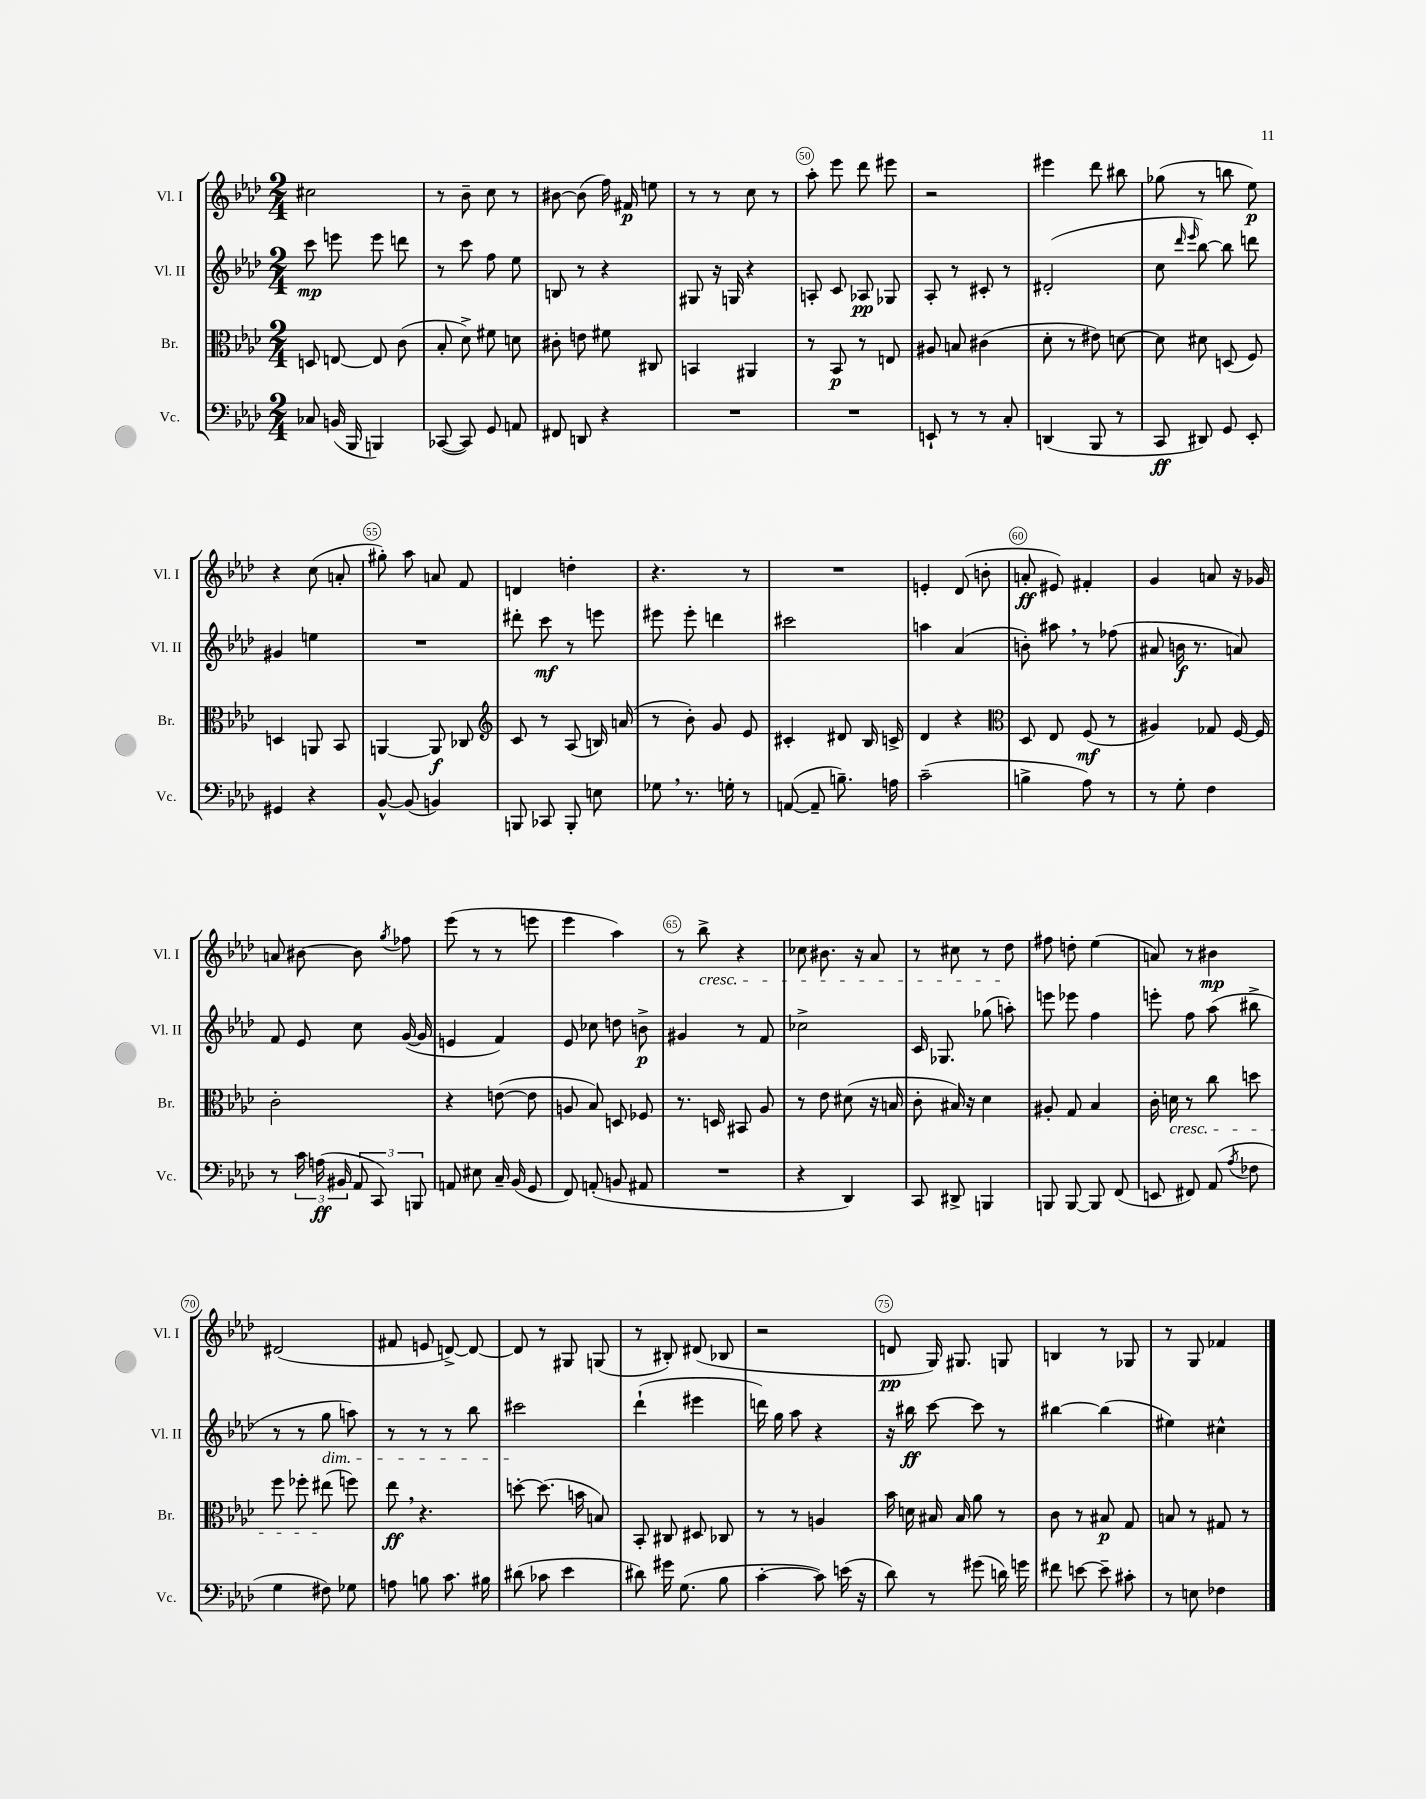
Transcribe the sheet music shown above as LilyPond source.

<<
\new StaffGroup <<
\new Staff = "s0" \with { instrumentName = "Vl. I" shortInstrumentName = "Vl. I" } {
    \clef treble \key aes \major \numericTimeSignature \time 2/4
    \autoBeamOff cis''2 |
    r8 bes'8-- c''8 r8 |
    bis'8~ bis'8( f''16) fis'16\p e''8 |
    r8 r8 c''8 r8 |
    aes''8-. ees'''8 des'''8 eis'''8 |
    r2 |
    eis'''4 des'''8 bis''8 |
    ges''8( r8 b''8 ees''8\p) |
    r4 c''8( a'8-. |
    gis''8-.) aes''8 a'8 f'8 |
    d'4 d''4-. |
    r4. r8 |
    R2 |
    e'4-. des'8( b'8-. |
    a'8-.\ff eis'8) fis'4-. |
    g'4 a'8 r16 ges'16 |
    a'8 bis'8~ bis'8 \acciaccatura { g''8 } fes''8 |
    ees'''8( r8 r8 e'''8 |
    ees'''4 aes''4) |
    r8 bes''8->\cresc r4 |
    ces''8 bis'8. r16 aes'8 |
    r8 cis''8 r8 des''8\! |
    fis''8 d''8-. ees''4( |
    a'8) r8 bis'4\mp |
    dis'2( |
    fis'8 e'8 d'8~->) d'8~ |
    d'8 r8 gis8 g8( |
    r8 bis8-.) dis'8( bes8 |
    r2 |
    d'8\pp g16) gis8. g8 |
    b4 r8 ges8 |
    r8 g8 fes'4 \bar "|." |
}
\new Staff = "s1" \with { instrumentName = "Vl. II" shortInstrumentName = "Vl. II" } {
    \clef treble \key aes \major \numericTimeSignature \time 2/4
    \autoBeamOff c'''8\mp e'''8 e'''8 d'''8 |
    r8 c'''8 f''8 ees''8 |
    b8 r8 r4 |
    gis8 r16 g16 r4 |
    a8-. c'8 aes8\pp ges8 |
    aes8-. r8 cis'8-. r8 |
    dis'2-.( |
    c''8 \grace { des'''16 ees'''16 } bes''8~) bes''8 d'''8 |
    gis'4 e''4 |
    R2 |
    dis'''8-. c'''8\mf r8 e'''8 |
    eis'''8 eis'''8-. d'''4 |
    cis'''2 |
    a''4 aes'4( |
    b'8-.) ais''8 \breathe r8 fes''8( |
    ais'8 b'16\f r8. a'8) |
    f'8 ees'8 c''8 g'16~( g'16 |
    e'4 f'4) |
    ees'8 ces''8 d''8 b'8->\p |
    gis'4 r8 f'8 |
    ces''2-> |
    c'16 ges8. ges''8( a''8-.) |
    e'''8 ees'''8 f''4 |
    e'''8-. f''8 aes''8( bis''8-> |
    r8 r8 g''8\dim a''8) |
    r8 r8 r8 bes''8 |
    cis'''2\! |
    des'''4-!( eis'''4 |
    d'''16) g''16 aes''8 r4 |
    r16 bis''16\ff c'''8~ c'''8 r8 |
    bis''4~ bis''4( |
    eis''4) cis''4-^ \bar "|." |
}
\new Staff = "s2" \with { instrumentName = "Br." shortInstrumentName = "Br." } {
    \clef alto \key aes \major \numericTimeSignature \time 2/4
    \autoBeamOff d8 e8~ e8 c'8( |
    bes8-. des'8->) fis'8 d'8 |
    cis'8-. e'8 fis'8 cis8 |
    b,4 ais,4 |
    r8 bes,8\p r8 e8 |
    ais8 b8 cis'4( |
    des'8-. r8 eis'8) d'8~ |
    d'8 dis'8 d8( f8) |
    d4 a,8 bes,8 |
    a,4~ a,8\f ces8 |
    \clef treble c'8 r8 aes8( b16) a'16( |
    r8 bes'8-.) g'8 ees'8 |
    cis'4-. dis'8 bes16 c'16-> |
    des'4 r4 |
    \clef alto des8 ees8 f8\mf( r8 |
    ais4) ges8 f16~ f16 |
    c'2-. |
    r4 e'8~( e'8 |
    a8 bes8) d8 fes8 |
    r8. d16 bis,8 aes8 |
    r8 ees'8 dis'8( r16 b16 |
    c'8-. bis16) r16 des'4 |
    ais8-. g8 bes4 |
    c'16-. d'16\cresc r8 c''8 d''8 |
    f''8 fes''8-. eis''8\!( f''8) |
    ees''8\ff \breathe r4. |
    d''8~-. d''8.( b'16 b8) |
    bes,8-. cis8 dis8 ces8 |
    r8 r8 a4 |
    bes'16 d'16 bis16 bis16 aes'8 r8 |
    c'8 r8 bis8\p g8 |
    b8 r8 gis8 r8 \bar "|." |
}
\new Staff = "s3" \with { instrumentName = "Vc." shortInstrumentName = "Vc." } {
    \clef bass \key aes \major \numericTimeSignature \time 2/4
    \autoBeamOff ces8 b,16( bes,,16 b,,4) |
    ces,8~( ces,8) g,8 a,8 |
    fis,8 d,8 r4 |
    R2 |
    R2 |
    e,8-! r8 r8 c8-. |
    d,4( bes,,8 r8 |
    c,8\ff dis,8) g,8 ees,8-. |
    gis,4 r4 |
    bes,8~-^ bes,8( b,4) |
    b,,8 ces,8 b,,8-. e8 |
    ges8 \breathe r8. g16-. r8 |
    a,8~( a,8-- b8.--) a16 |
    c'2--( |
    b4-> aes8) r8 |
    r8 g8-. f4 |
    r8 \tuplet 3/2 { c'16 a16\ff( bis,16 } \tuplet 3/2 { aes,8 c,8) b,,8 } |
    a,8 eis8 c16-- bes,16( g,8 |
    f,8) a,8-.( b,8 ais,8 |
    R2 |
    r4 des,4) |
    c,8 dis,8-> b,,4 |
    b,,8 b,,8~ b,,8 f,8( |
    e,8 fis,8) aes,8( \acciaccatura { aes8 } fes8 |
    g4 fis8) ges8 |
    a8 b8 c'8. bis16 |
    dis'8( ces'8 ees'4 |
    dis'8) gis'16 g8.( bes8 |
    c'4~-. c'8) e'16( r16 |
    des'8) r8 gis'8( d'16) g'16 |
    fis'8 e'8~ e'8-- cis'8-. |
    r8 e8 fes4 \bar "|." |
}
>>
>>
\layout { \context { \Score currentBarNumber = #46 \override BarNumber.break-visibility = ##(#f #t #t) barNumberVisibility = #(every-nth-bar-number-visible 5) \override BarNumber.stencil = #(make-stencil-circler 0.1 0.3 ly:text-interface::print) } }
